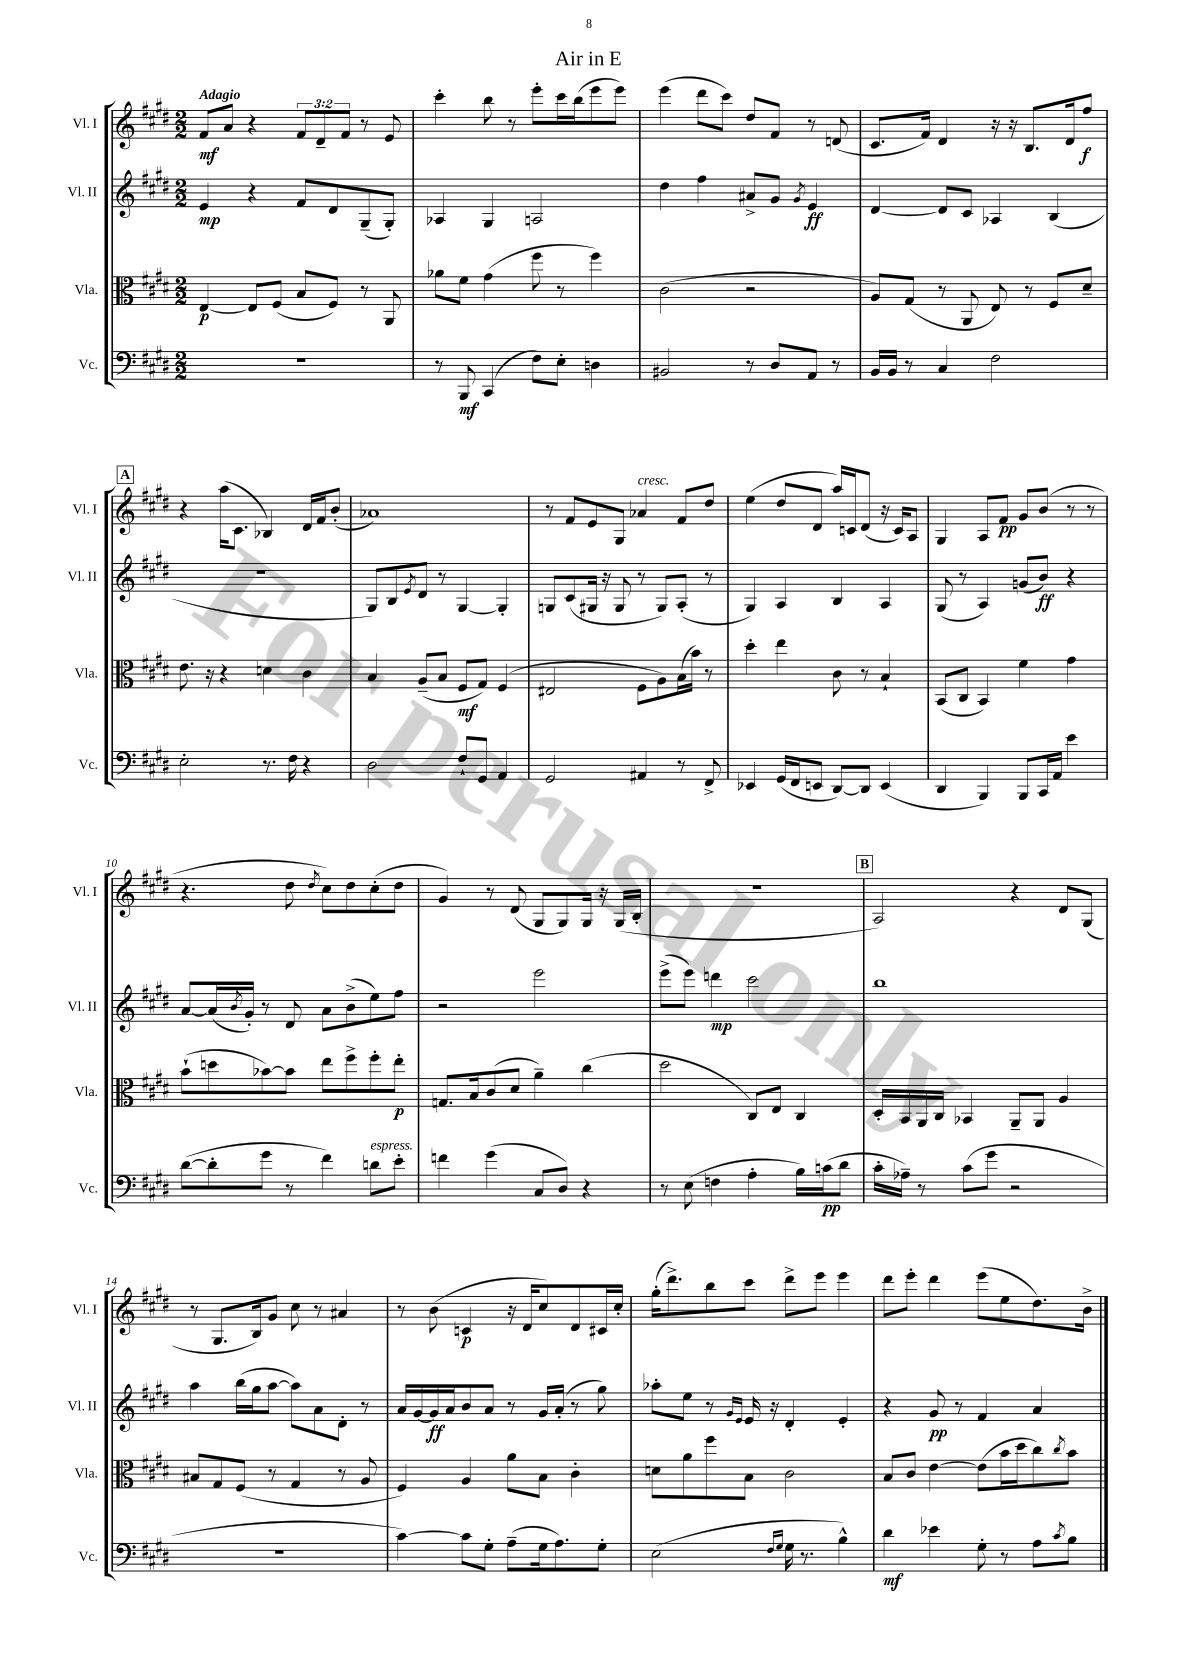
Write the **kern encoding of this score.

**kern	**dynam	**kern	**dynam	**kern	**dynam	**kern	**dynam
*part4	*part4	*part3	*part3	*part2	*part2	*part1	*part1
*staff4	*staff4	*staff3	*staff3	*staff2	*staff2	*staff1	*staff1
*I"Vc.	*	*I"Vla.	*	*I"Vl. II	*	*I"Vl. I	*
*I'Vc.	*	*I'Vla.	*	*I'Vl. II	*	*I'Vl. I	*
*clefF4	*	*clefC3	*	*clefG2	*	*clefG2	*
*k[f#c#g#d#]	*	*k[f#c#g#d#]	*	*k[f#c#g#d#]	*	*k[f#c#g#d#]	*
*M2/2	*	*M2/2	*	*M2/2	*	*M2/2	*
=1	=1	=1	=1	=1	=1	=1	=1
!	!	!	!	!	!	!LO:TX:a:B:t=Adagio	!
1r	.	[4E/	p	4e/	mp	8f#/L	mf
.	.	.	.	.	.	8a/J	.
.	.	8E/L]	.	4r	.	4r	.
.	.	(8F#/J	.	.	.	.	.
.	.	8B/L	.	8f#/L	.	12f#/L	.
.	.	.	.	.	.	12d#~/	.
.	.	8F#/J)	.	8d#/	.	.	.
.	.	.	.	.	.	12f#/J	.
.	.	8r	.	(8G#~/	.	8r	.
.	.	8AA/	.	8G#'/J)	.	8e/	.
=2	=2	=2	=2	=2	=2	=2	=2
8r	.	8a-X\L	.	4A-X/	.	4ccc#'\	.
8BBB/	mf	8f#\J	.	.	.	.	.
(4CC#/	.	(4g#\	.	4G#/	.	8bb\	.
.	.	.	.	.	.	8r	.
8F#\L)	.	8ff#\	.	2An/	.	8eee'\L	.
8E'\J	.	8r	.	.	.	16ccc#\L	.
.	.	.	.	.	.	(16bb\J	.
4Dn\	.	4ff#\)	.	.	.	8eee\	.
.	.	.	.	.	.	8eee\J)	.
=3	=3	=3	=3	=3	=3	=3	=3
2BB#X/	.	(2c#\	.	4dd#\	.	(4eee\	.
.	.	.	.	4ff#\	.	8ddd#\L	.
.	.	.	.	.	.	8ccc#\J)	.
8r	.	2r	.	8a#X^/L	.	8dd#/L	.
8D#/L	.	.	.	8g#/J	.	8f#/J	.
.	.	.	.	8qg#/	.	.	.
8AA/J	.	.	.	4e/	ff	8r	.
8r	.	.	.	.	.	(8dn/	.
=4	=4	=4	=4	=4	=4	=4	=4
16BB/LL	.	8A/L)	.	[4d#/	.	8.c#/L	.
16BB/JJ	.	.	.	.	.	.	.
8r	.	(8G#/J	.	.	.	.	.
.	.	.	.	.	.	16f#/Jk)	.
4C#/	.	8r	.	8d#/L]	.	4d#/	.
.	.	8AA/	.	8c#/J	.	.	.
2F#\	.	8E/)	.	4A-X/	.	16r	.
.	.	.	.	.	.	16r	.
.	.	8r	.	.	.	8.B/L	.
.	.	8F#/L	.	(4B/	.	.	.
.	.	.	.	.	.	16d#/k	.
.	.	8d#~/J	.	.	.	8ff#/J	f
!!LO:LB:g=z
!!LO:REH:place=s1:t=A
=5	=5	=5	=5	=5	=5	=5	=5
2E'\	.	8.e\	.	1r	.	4r	.
.	.	16r	.	.	.	.	.
.	.	4r	.	.	.	(16aa\KL	.
.	.	.	.	.	.	8.c#\J	.
8.r	.	4dn\	.	.	.	4B-X/)	.
16F#\	.	.	.	.	.	.	.
4r	.	4c#\	.	.	.	16d#/LL	.
.	.	.	.	.	.	16f#/J	.
.	.	.	.	.	.	(8b'/J	.
=6	=6	=6	=6	=6	=6	=6	=6
2D#\	.	4B/	.	8G#/L)	.	1a-X)	.
.	.	.	.	8B/	.	.	.
.	.	.	.	8qe/	.	.	.
.	.	(8A~/L	.	8d#/J	.	.	.
.	.	8B/J	.	8r	.	.	.
8F#`/L	.	8F#/L	mf	[4G#/	.	.	.
8GG#/J	.	8G#/J)	.	.	.	.	.
4AA/	.	(4F#/	.	4G#'/]	.	.	.
=7	=7	=7	=7	=7	=7	=7	=7
2GG#/	.	2E#X/	.	8Gn/L	.	8r	.
.	.	.	.	(8c#/	.	8f#/L	.
.	.	.	.	16G#X/Jk	.	8e/	.
.	.	.	.	16r	.	.	.
.	.	.	.	8G#/	.	8G#/J	.
!	!	!	!	!	!	!LO:TX:a:i:t=cresc.	!
4AA#X/	.	8F#\L	.	8r	.	4a-X/	.
.	.	8A\)	.	8G#/L)	.	.	.
8r	.	(16B\L	.	(8A'/J	.	8f#/L	.
.	.	16b\JJ)	.	.	.	.	.
8FF#^/	.	8r	.	8r	.	8dd#/J	.
=8	=8	=8	=8	=8	=8	=8	=8
4EE-X/	.	4dd#'\	.	4G#/)	.	(4ee\	.
(16GG#/LL	.	4ee\	.	4A/	.	8dd#/L	.
16FF#/J	.	.	.	.	.	.	.
8EEn/J	.	.	.	.	.	8d#/J	.
[8DD#/L)	.	8c#\	.	4B/	.	16aa/LL)	.
.	.	.	.	.	.	16cn/J	.
8DD#/J]	.	8r	.	.	.	(8d#/J	.
(4EE/	.	4B`/	.	4A/	.	16r	.
.	.	.	.	.	.	16c/KL)	.
.	.	.	.	.	.	8A/J	.
=9	=9	=9	=9	=9	=9	=9	=9
4DD#/	.	(8BB/L	.	(8G#/	.	4G#/	.
.	.	8C#/J	.	8r	.	.	.
4BBB/)	.	4BB/)	.	4A/)	.	8A/L	.
.	.	.	.	.	.	8f#/J	pp
8BBB/L	.	4f#\	.	(8gn/L	.	8g#/L	.
16CC#/L	.	.	.	8b/J)	ff	(8b/J	.
16AA/JJ	.	.	.	.	.	.	.
4e\	.	4g#\	.	4r	.	8r	.
.	.	.	.	.	.	8r	.
!!LO:LB:g=z
=10	=10	=10	=10	=10	=10	=10	=10
([8d#\L	.	(8b`\L	.	[8a/L	.	4.r	.
8d#'\]	.	8ddn\	.	(16a/L]	.	.	.
.	.	.	.	8qb/	.	.	.
.	.	.	.	16g#'/JJ)	.	.	.
8g#\J	.	[8b-X\)	.	8r	.	.	.
8r	.	8b-\J]	.	8d#/	.	8dd#\	.
.	.	.	.	.	.	8qdd#/	.
4f#\)	.	8ee\L	.	8a\L	.	8cc#\L)	.
.	.	8ff#^\	.	(8b^\	.	8dd#\	.
!LO:TX:a:i:t=espress.	!	!	!	!	!	!	!
8dn\L	.	8ff#'\	.	8ee\)	.	(8cc#'\	.
8e'\J	.	8ee'\J	p	8ff#\J	.	8dd#\J	.
=11	=11	=11	=11	=11	=11	=11	=11
4fn\	.	8.Gn/L	.	2r	.	4g#/)	.
.	.	16B/k	.	.	.	.	.
(4g#\	.	(8c#/	.	.	.	8r	.
.	.	8d#/J	.	.	.	(8d#/	.
8C#/L	.	4a~\)	.	2eee\	.	8G#/L	.
8D#/J)	.	.	.	.	.	8G#/)	.
4r	.	(4cc#\	.	.	.	16G#/Jk	.
.	.	.	.	.	.	16r	.
.	.	.	.	.	.	(16G#/LL	.
.	.	.	.	.	.	16B'/JJ	.
=12	=12	=12	=12	=12	=12	=12	=12
8r	.	2dd#\	.	(8eee^\L	.	1r	.
(8E\	.	.	.	8eee\J)	.	.	.
4Fn\	.	.	.	4dddn\	mp	.	.
4A'\	.	8C#/L)	.	2ccc#\	.	.	.
.	.	8E/J	.	.	.	.	.
16B\LL)	.	4C#/	.	.	.	.	.
(16cn\J	pp	.	.	.	.	.	.
8d#\J	.	.	.	.	.	.	.
!!LO:REH:place=s1:t=B
=13	=13	=13	=13	=13	=13	=13	=13
16c#'\LL	.	16D#'/LL	.	1bb	.	2A/)	.
16A-X~\JJ)	.	16BB/	.	.	.	.	.
8r	.	16AA/	.	.	.	.	.
.	.	16C#/JJ	.	.	.	.	.
(8c#\L	.	4BB-X/	.	.	.	.	.
8g#\J	.	.	.	.	.	.	.
2r	.	8AA~/L	.	.	.	4r	.
.	.	8AA/J	.	.	.	.	.
.	.	4A/	.	.	.	8d#/L	.
.	.	.	.	.	.	(8G#/J	.
!!LO:LB:g=z
=14	=14	=14	=14	=14	=14	=14	=14
1r	.	8B#X/L	.	4aa\	.	8r	.
.	.	8G#/	.	.	.	8.G#/L	.
.	.	(8F#/J	.	(16bb\LL	.	.	.
.	.	.	.	16gg#\J	.	16B/k)	.
.	.	8r	.	[8aa\J	.	8g#/J	.
.	.	4G#/	.	8aa\L])	.	8cc#\	.
.	.	.	.	8a\	.	8r	.
.	.	8r	.	8d#'\J	.	4a#X/	.
.	.	8A/	.	8r	.	.	.
=15	=15	=15	=15	=15	=15	=15	=15
[4c#\)	.	4F#/)	.	16a/LL	.	8r	.
.	.	.	.	[16g#/	.	.	.
.	.	.	.	16g#/]	ff	(8b\	.
.	.	.	.	16a/J	.	.	.
8c#\L]	.	4A/	.	8b/	.	4cn/	p
8G#'\J	.	.	.	8a/J	.	.	.
(8A~\L	.	8a\L	.	8r	.	16r	.
.	.	.	.	.	.	16d#/KL	.
16G#\k	.	8B\J	.	16g#/LL	.	8cc#/)	.
8.A\)	.	.	.	(16a'/JJ	.	.	.
.	.	4c#'\	.	8r	.	8d#/	.
8G#'\J	.	.	.	8gg#\)	.	16c#X/L	.
.	.	.	.	.	.	16cc#'/JJ	.
=16	=16	=16	=16	=16	=16	=16	=16
(2E\	.	8dn\L	.	8aa-X'\L	.	(16gg#'\KL	.
.	.	.	.	.	.	8.ddd#^\)	.
.	.	8a\	.	8ee\J	.	.	.
.	.	8ff#\	.	8r	.	8bb\	.
.	.	.	.	16qqg#/LL	.	.	.
.	.	.	.	16qqe/JJ	.	.	.
.	.	8B\J	.	16e/	.	8ccc#\J	.
.	.	.	.	16r	.	.	.
16qqF#/LL	.	.	.	.	.	.	.
16qqG#/JJ	.	.	.	.	.	.	.
16G#\	.	2c#\	.	4d#'/	.	8ddd#^\L	.
8.r	.	.	.	.	.	.	.
.	.	.	.	.	.	8eee\J	.
4B^^\)	.	.	.	4e'/	.	4eee\	.
=17	=17	=17	=17	=17	=17	=17	=17
4d#\	mf	8B/L	.	4r	.	8ddd#\L	.
.	.	8c#/J	.	.	.	8eee'\J	.
4e-X\	.	[4e\	.	8g#/	pp	4ddd#\	.
.	.	.	.	8r	.	.	.
8G#'\	.	(8e\L]	.	4f#/	.	(8eee\L	.
8r	.	16b\L	.	.	.	8ee\	.
.	.	16dd#\J	.	.	.	.	.
8A\L	.	8cc#\)	.	4a/	.	8.dd#\)	.
8qc#/	.	8qcc#/	.	.	.	.	.
8B\J	.	8b\J	.	.	.	.	.
.	.	.	.	.	.	16b^\Jk	.
==	==	==	==	==	==	==	==
*-	*-	*-	*-	*-	*-	*-	*-
